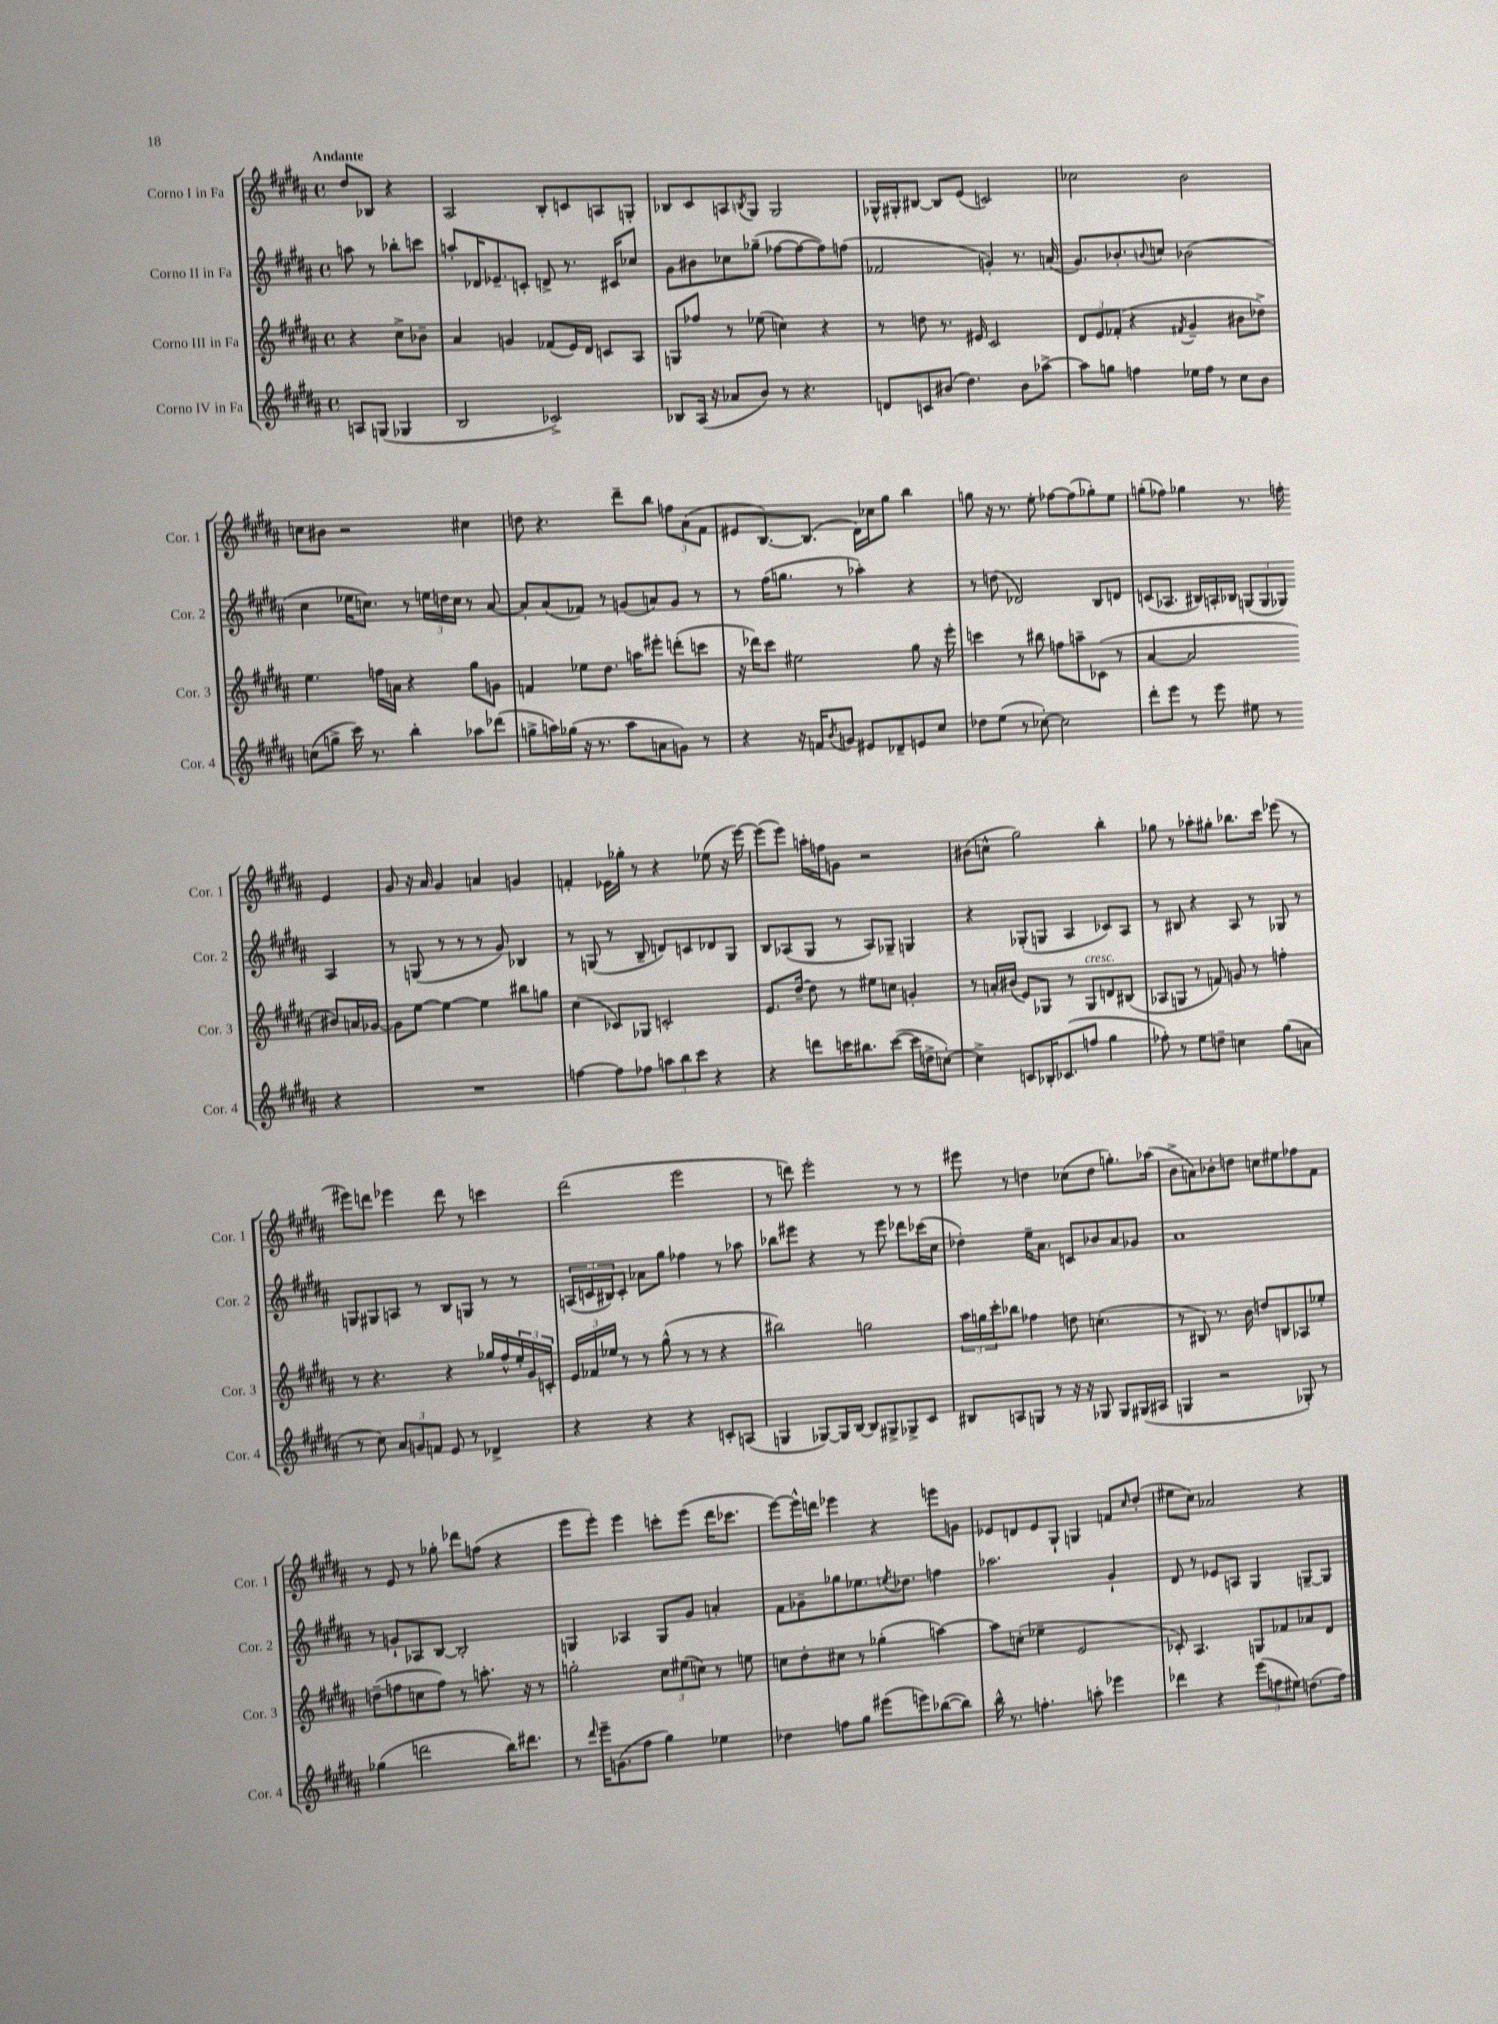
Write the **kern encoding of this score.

**kern	**kern	**kern	**kern
*part4	*part3	*part2	*part1
*staff4	*staff3	*staff2	*staff1
*I"Corno IV in Fa	*I"Corno III in Fa	*I"Corno II in Fa	*I"Corno I in Fa
*I'Cor. 4	*I'Cor. 3	*I'Cor. 2	*I'Cor. 1
*clefG2	*clefG2	*clefG2	*clefG2
*k[f#c#g#d#a#]	*k[f#c#g#d#a#]	*k[f#c#g#d#a#]	*k[f#c#g#d#a#]
*M4/4	*M4/4	*M4/4	*M4/4
*met(c)	*met(c)	*met(c)	*met(c)
=	=	=	=
!	!	!	!LO:TX:a:B:t=Andante
8An/L	4r	8aan\	8dd#/L
(8Gn/J	.	8r	8B-X/J
4G-X/	8cc#^\L	8bb-X'\L	4r
.	8b-X~\J	8cccn\J	.
=1	=1	=1	=1
2B/	4a#/	8aan'/L	2A#/
.	.	16d-X/K	.
.	.	8.e-X~/	.
.	4gn/	.	.
.	.	8cn'/J	.
2c-X^/)	(8f-X/L	8dn^/	8B'/L
.	16e/L)	8.r	8cn/
.	16d#/JJ	.	.
.	8cn/L	.	8An/
.	.	16c#X/KL	.
.	8A#/J	8cc-X/J	8Gn'/J
=2	=2	=2	=2
8B-X/L	8Gn/L	8g#\L	8B-X/L
(16A#/Jk	8ff-X/J	8b#X\	8c#/
16r	.	.	.
8a-X/L	8r	8cc-X\	8An/
.	.	.	8qBn/
8b/J)	(8ee-X\	(8gg-X~\J	8G#/J
8r	4ccn\)	[8ff-X\L	2G#/
4.r	.	8ff-\_	.
.	4r	8ff-\])	.
.	.	(8ffn\J	.
=3	=3	=3	=3
8dn/L	8r	2f-X/	16G-X^^/LL
.	.	.	16G#X'/J
8cn/	8ddn\	.	[8B#X/J
(8b#X/J	8.r	.	8B#/L]
4.dd#\)	.	.	(8e/J
.	16e#X/	.	.
.	2c#/	4gn'/)	2cn/)
8b#\L	.	8.r	.
[8aa-X^\J	.	.	.
.	.	(16an/	.
=4	=4	=4	=4
8aa-\L]	12d#/L	8.g#/L)	2cc-X\
.	12e/	.	.
8ggn\J	.	.	.
.	(12f-X'/J	.	.
.	.	8.b-X'/	.
4ffn\	4r	.	.
.	.	8qqbn/	.
.	.	8ccn/J	.
.	8qf#X/	.	.
16ee-X\LL	4g#~/	(2b-X\	2b\
16ff\JJ	.	.	.
8r	.	.	.
8cc#\L	8b#X\L	.	.
8b\J	8dd-X^\J)	.	.
!!LO:LB:g=z
=5	=5	=5	=5
(8ccn\L	4.ee\	4cc#\	8ccn\L
8ggn^\J	.	.	8b#X\J
16ccc#\)	.	16ee-X\KL	2r
8.r	.	8.ccn\J)	.
.	16ffn\LL	.	.
.	16an\JJ	.	.
4bb'\	4r	8r	.
.	.	24een\LL	.
.	.	24ddn\	.
.	.	24cc\JJ	.
8aa-X\L	8gg#\L	8r	4cc#X\
(8ddd-X\J	8gn\J	[8a#/	.
=6	=6	=6	=6
8ggn^\L	4fn/	8a#'/L]	8ddn\
16aan\L)	.	(8a#/	4.r
(16gg-X\JJ	.	.	.
16r	8ee-X\L	8f-X/J)	.
8.r	.	.	.
.	8.dd#\J	8r	.
8aa\L	.	(8gn/L	8ddd#~\L
.	16aan\KL	.	.
8an\	8eee#X'\J	8an/)	8bb\J
8gn\J)	(8dddn'\L	8g/J	12ffn\L
.	.	.	(12a#\
8r	8cccn\J	8r	.
.	.	.	12f#\J
=7	=7	=7	=7
4r	16r	8r	8e#X/L
.	16ddd-X\KL)	.	.
.	8ccc#\J	(16ff#\KL	[8.B/)
.	.	8.ggn\J	.
16r	2ee#X\	.	.
16fn/KL	.	.	(8.B/J]
8qb/	.	.	.
8gn/J	.	8r	.
8e#X/L	.	4aa-X'\)	16d#\LL)
.	.	.	16cc-X\J
8d-X~/	.	.	8gg#\J
8en/	8gg#\	4r	4bb\
8cc#/J	16r	.	.
.	16eee'\	.	.
=8	=8	=8	=8
8dd-X\L	4cccn\	8r	8ggn\
(8ee\J	.	(8ddn\	16r
.	.	.	8.r
8r	8r	2d-X/)	.
[8cc-X'\)	8bb#X\	.	8ee'\
2cc-\]	8ffn\L	.	[8ff-X\L
.	8aan~\	.	(8ff-\]
.	(8c-X\J	8B/L	8gg-X'\)
.	8r	8dn/J	8ee\J
=9	=9	=9	=9
8ddd#'\L	[4a#/	(8cn/L	(8ggn'\L
8eee\J	.	8.A-X/J	8ff-X\J)
8r	2a#/]	.	4gg-X\
.	.	16B#X/LL)	.
8eee\	.	16An'/	.
.	.	16B-X/JJ	.
8ee#X\	.	(12Gn/L	8.r
.	.	12G/	.
8r	.	.	.
.	.	12G-X/J)	.
.	.	.	16ffn'\
4r	8b#X/L)	4A/	4e/
.	16an/L	.	.
.	[16g-X/JJ	.	.
!!LO:LB:g=z
=10	=10	=10	=10
1r	8g-X\L]	8r	8g#/
.	[8ee\J	(8Gn/	16r
.	.	.	16a#/
.	4ee\_	8r	4g#/
.	.	8r	.
.	4ee\]	8r	4an/
.	.	8g#/)	.
.	8bb#X\L	4B-X/	4gn/
.	8ggn\J	.	.
=11	=11	=11	=11
[4ffn\	(4cc#\	8r	4fn'/
.	.	(8Gn/	.
8ff\L]	8c-X/L)	8r	16e-X\LL
.	.	.	16gg-X'\JJ
8ff-X\J	8G-X/J	8B~/	8r
12aan\L	2cn'/	8dn/L)	4r
12bb\	.	.	.
.	.	8cn/	.
12ccc#\J	.	.	.
4r	.	8d-X/	(8ee-X\
.	.	8G/J	16r
.	.	.	[16eee\)
=12	=12	=12	=12
4r	8.e/L	8B/L	(8eee\L]
.	.	(8A-X/	8eee\J)
.	[16dd#~/Jk	.	.
8dddn\L	8dd#\]	8G#/J	16aan'\LL
.	.	.	16ffn\J
16cccn\K	8r	8r	8gn\J
8.bb#X\	.	.	.
.	8ee#X\L	8A-/L)	2r
([8ccc\J	8ccn\J	8G-X~/J	.
16ccc\LL]	4gn'/	4Gn/	.
16ddn^\J	.	.	.
[8ccn'\J)	.	.	.
=13	=13	=13	=13
4cc^\]	8r	4r	(8b#X\L
.	16an'/LL	.	8ccn^^\J
.	(16b#X/JJ	.	.
8cn/L	8e/L)	(8G-X'/L	2gg#\)
16B-X'/K	8G-X/J	8Gn/J	.
(8.c-X/	.	.	.
.	8r	4A#/	.
!	!LO:TX:a:i:t=cresc.	!	!
8ffn/J	8G-/L	.	.
4gg#\	8dn/	8c-X/L)	4bb'\
.	(8B#X/J	8A#/J	.
=14	=14	=14	=14
8ff-X'\)	8A-X/L	8r	8gg-X\
8r	8Gn/J	8B#X/	8r
8ee\L	8r	4r	8aa-X'\L
8ddn~\J	8fn/)	.	8gg#X'\J
4ccn\	8gn/	8A#/	8.bb-X\L
.	8r	8r	.
.	.	.	16ccc#\Jk
(8gg#\L	4ffn'\	8G-X/	(8eee-X\
8an\J	.	8r	8r
!!LO:LB:g=z
=15	=15	=15	=15
8r	8r	8Gn/L	8eee#X\L)
8cc#\)	4.r	8G#X/	8dddn\J
12a#/L	.	8An/J	4eee-X\
12gn/	.	.	.
.	.	8r	.
12fn/J	.	.	.
8e/	4r	8B/L	8ddd\
8r	.	8Gn/J	8r
4d-X^/	16gg-X/LL	8r	4cccn\
.	16ff#^^/	.	.
.	24ee'/	8r	.
.	24g#/	.	.
.	24cn'/JJ	.	.
=16	=16	=16	=16
4r	24e/LL	(24An/LL	(2ddd#\
.	24f-X/	24cn/	.
.	24ee-X/JJ	24B#X/J)	.
.	8r	8c'/J	.
4r	8r	8a-X\L	.
.	(8gg#^^\	8gg#\J	.
4r	8r	4ff-X\	2eee\
.	8r	.	.
8cn'/L	4r	8r	.
(8An/J	.	8aa-X\	.
=17	=17	=17	=17
4Gn/	2bb#X\)	8bb-X\L	8r
.	.	8eee#X\J	8dddn\)
[8G-X/L)	.	4r	2eee'\
16G-/L]	.	.	.
[16B/JJ	.	.	.
8B/L]	2ggn\	8r	.
8G#X^/	.	8eee#\	.
8G-X^/	.	8ddd-X\L	8r
8c#/J	.	(16ccc-X\L	8r
.	.	16cc#\JJ	.
=18	=18	=18	=18
8B#X/L	24aa#\LL	4dd-X'\)	8eee#X\
.	24ggn\	.	.
.	24ccc#'\J	.	.
8An/	8bb-X\J	.	8r
8Gn/J	4ff-X\	16ee~\KL	4ddn\
.	.	8.a#\J	.
8r	.	.	.
16r	8ddn\	8cn/L	(8cc-X\L
16r	.	.	.
8G-X/	(4.ccn'\	8b-X/	8dd\J
8G-/L	.	8a#/	8.ggn'\L)
(16G#X/L	.	8g-X/J	.
16A#X/JJ	.	.	(16aa-X\Jk
=19	=19	=19	=19
4Gn/	8r	1a#	8b^\L
.	8B#X/)	.	8an\)
2r	8.r	.	8b-X'\
.	.	.	8ddn\J
.	16b\	.	.
.	8ddn/L	.	8ccn\L
.	8Bn/	.	8ee#X\
8G-X'/)	8A-X/	.	8ff-X\
8r	8ee-X'/J	.	8f#\J
!!LO:LB:g=z
=20	=20	=20	=20
(4gg-X\	(8ddn~\L	8r	8r
.	8ffn\	8gn`/L	8e/
2dddn\	8ccn\	8A-X/	8r
.	8ff\J)	[8B/J	8gg-X'\
.	8r	2B'/]	8ddd-X\L
.	8.aan'\	.	(8ffn\J
16bb\KL)	.	.	4r
8.ddd#X\J	16r	.	.
.	8r	.	.
=21	=21	=21	=21
8r	2ggn'\	4Gn/	8eee\L
16qqddd#/	.	.	.
16eee~\KL	.	.	8eee'\J)
(8.gn\	.	.	.
.	.	4A-X/	4eee\
8ff#\J	.	.	.
4gg#\)	12cc#\L	8G/L	8cccn'\L
.	(12ee#X\	.	.
.	.	8g#/J	(8eee\J
.	12ccn\J)	.	.
4ee-X\	8r	4an'/	16ddd#\KL
.	.	.	8.ccc-X\J
.	8een\	.	.
=22	=22	=22	=22
4dd-X\	8ccn\L	8f#\L	[8eee\L)
.	8dd#'\	8g-X~\	16eee^^\L]
.	.	.	16dddn\JJ
8ffn\L	8cc#X\J	8gg-X\	4eee-X\
8gg#\J	8r	8.ee-X\	.
(8eee#X\L	(4gg-X'\	.	4r
.	.	8qeen/	.
.	.	8.dd-X\J	.
8eeen\)	.	.	.
([8bb-X\	[4aan\)	4ffn\	8eeen\L
8bb-\J])	.	.	8gn\J
=23	=23	=23	=23
16bb^^\	8aa\L]	2.aa-X\	8e-X/L
8.r	.	.	.
.	(8ccn'\J	.	8dn/
4.ffn'\	4ee-X~\	.	8e-/
.	.	.	8G#`/J
.	2e/	.	4Gn/
8aan'\	.	.	.
4eee-X\	.	4g#`/	8fn/L
.	.	.	16qqcc#/
.	.	.	(8dd#'/J
=24	=24	=24	=24
4ddd-X\	8c-X'/)	8d#/	8ee#X\L
.	4.A#/	8r	8cc#\J)
4r	.	8e-X/L	2a-X/
.	.	8An/J	.
(12eee\L	8Gn/L	4G#/	.
12ffn\	.	.	.
.	8f-X/	.	.
12ee#X\J)	.	.	.
(8.ddn\L	8a-X/	[8Gn~/L	4r
.	8d#/J	8G/J]	.
16ff\Jk)	.	.	.
==	==	==	==
*-	*-	*-	*-
